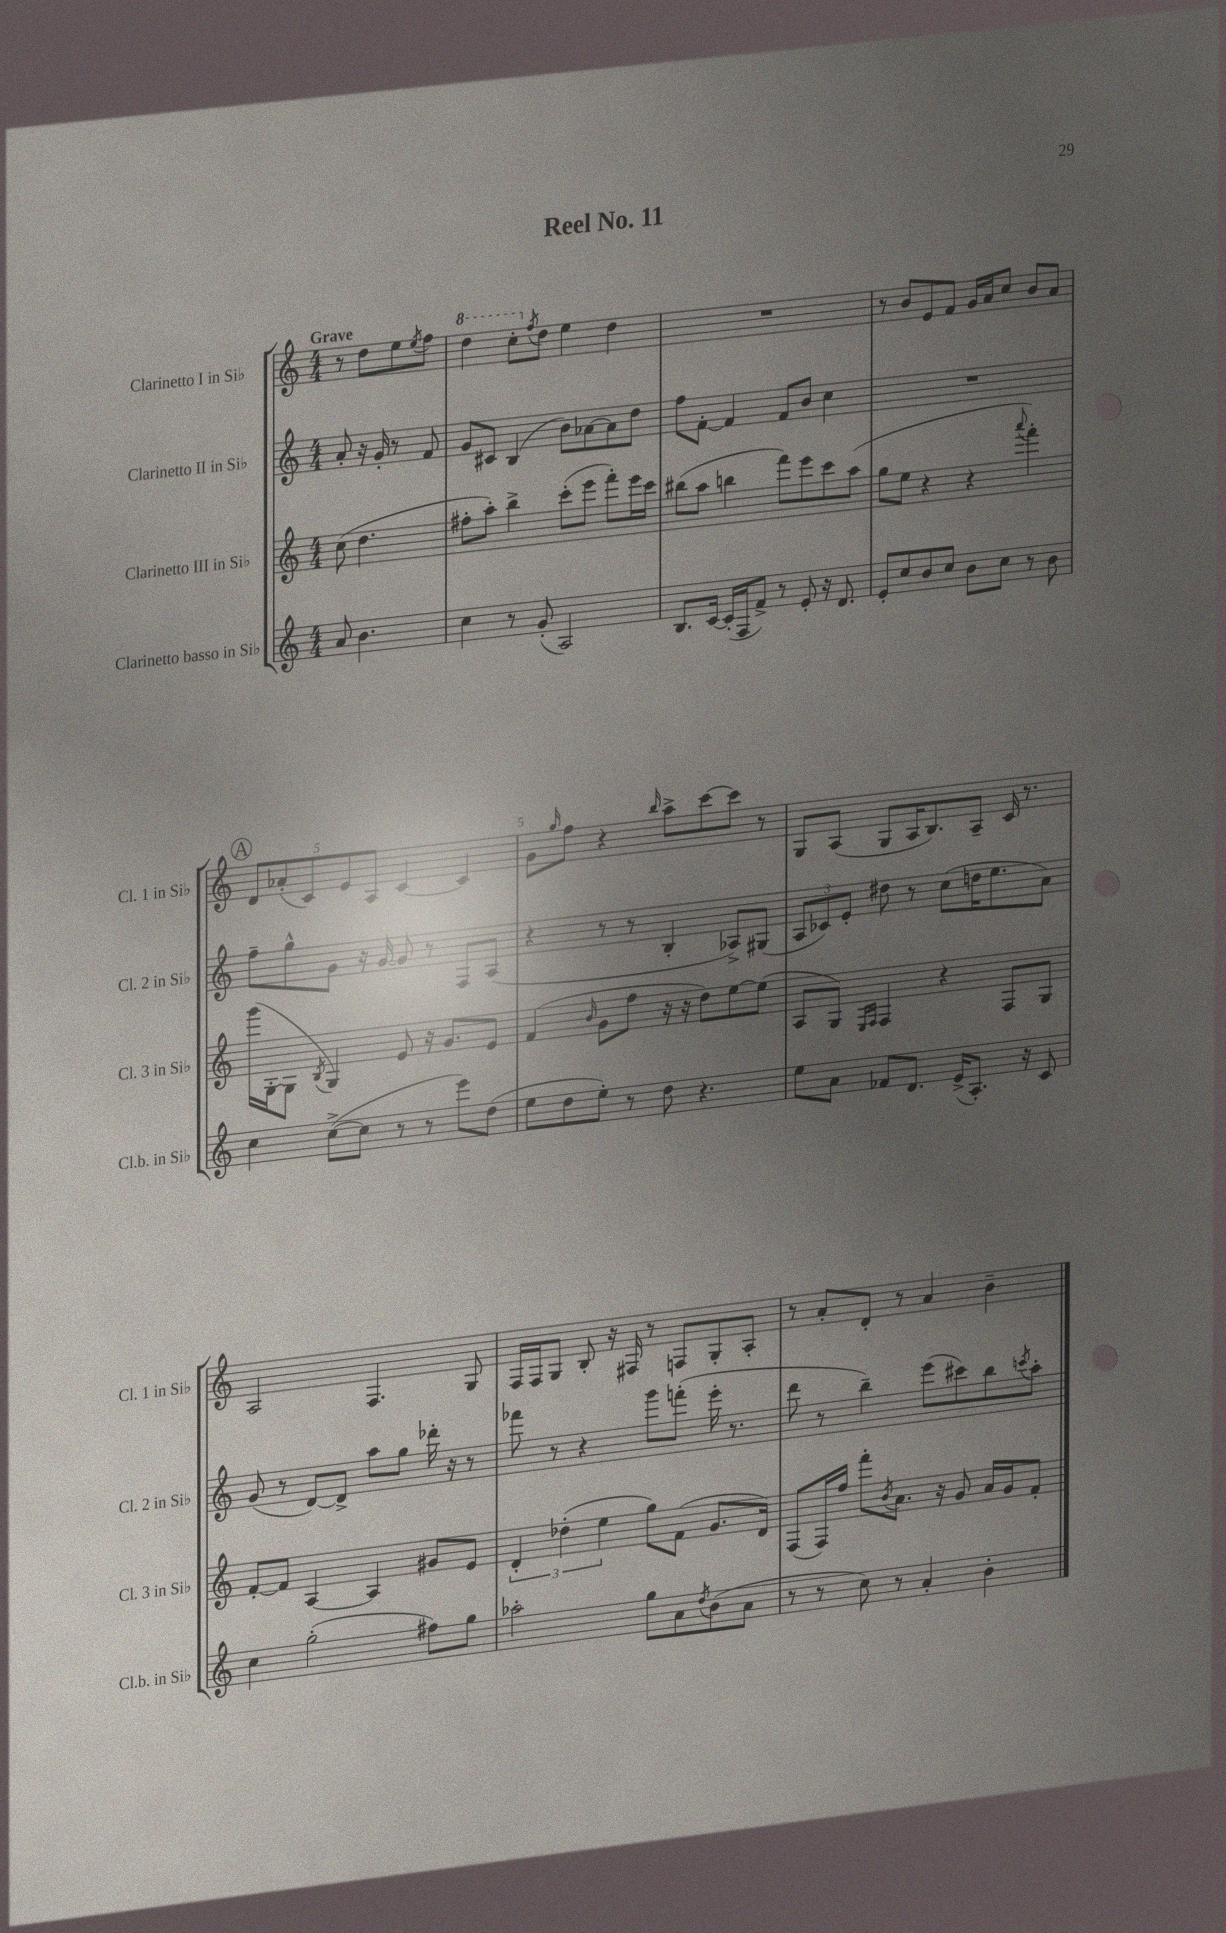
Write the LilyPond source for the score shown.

\header { title = "Reel No. 11" }
<<
\new StaffGroup <<
\new Staff = "s0" \with { instrumentName = "Clarinetto I in Sib" shortInstrumentName = "Cl. 1 in Sib" } {
    \clef treble \key c \major \numericTimeSignature \time 4/4 \partial 2 \tempo "Grave"
    r8 d''8 e''8 \acciaccatura { e''8 } f''8 |
    \ottava #1 d'''4 c'''8-. \ottava #0 \acciaccatura { f''8 } d''8 e''4 d''4 |
    R1 |
    r8 b'8 e'8 f'8 g'16 a'16 c''8 b'8 a'8 |
    \mark \markup { \circle "A" } \tuplet 5/4 { d'8 aes'8-.( c'8) e'8 a8 } c'4~ c'4 |
    g'8 \grace { g''16 } f''8 r4 \grace { b''16 } a''8-> c'''8~ c'''8 r8 |
    g8 a8( g8 a16 b8.) a8-- c'16 r8. |
    a2 f4. g8 |
    f16 f16 g8 b8-. r16 fis16 r8 f8 g8-. a8-. |
    r8 a'8-. d'8-. r8 a'4 b'4-- \bar "|." |
}
\new Staff = "s1" \with { instrumentName = "Clarinetto II in Sib" shortInstrumentName = "Cl. 2 in Sib" } {
    \clef treble \key c \major \numericTimeSignature \time 4/4 \partial 2
    a'8-. r16 g'16-. r8 f'8 |
    g'8 cis'8 b4( b'8) aes'8~ aes'8 d''8 |
    f''8 f'8~-. f'4 f'8 b'8 c''4 |
    R1 |
    \mark \markup { \circle "A" } f''8-- g''8-^ g'8 r16 g'16~ g'8 r8 f8 a8( |
    r4 r8 r8 b4-. aes8->) gis8( |
    \tuplet 3/2 { a8 ces'8) e'8-. } dis''8 r8 c''8( d''16 e''8. a'8) |
    g'8( r8 d'8~) d'8-> a''8 g''8 des'''16-. r16 r8 |
    fes'''8 r8 r4 g'''8 f'''8-.( e'''16-. r8. |
    d'''8 r8 b''4--) e'''8( cis'''8) b''8 \acciaccatura { c'''8 } a''8-. \bar "|." |
}
\new Staff = "s2" \with { instrumentName = "Clarinetto III in Sib" shortInstrumentName = "Cl. 3 in Sib" } {
    \clef treble \key c \major \numericTimeSignature \time 4/4 \partial 2
    c''8( d''4. |
    fis''8-. a''8-.) b''4-> c'''8-.( e'''8 f'''8-.) e'''16 c'''16 |
    bis''8( a''8 b''4 f'''8) e'''8 c'''8 a''8( |
    g''8 e''8 r4 r4 \appoggiatura { a'''8 } f'''4-.) |
    \mark \markup { \circle "A" } g'''16( g16~-. g8 \acciaccatura { b8 } g4) e'8 r16 g'8. e'8 |
    f'4( \grace { b'16 } g'8 f''8 r16 r16 d''8) e''8~ e''8( |
    a8 g8) \grace { e16 f16 } f4 r4 f8 g8 |
    f'8~-. f'8 a4~ a4 gis'8 e'8 |
    \tuplet 3/2 { d'4-. des''4-.( e''4 } g''8) f'8( g'8. d'16) |
    f8( f16) f''16 f'''8-. \acciaccatura { b'8 } a'8. r16 g'8 a'16 g'16 f'8-. \bar "|." |
}
\new Staff = "s3" \with { instrumentName = "Clarinetto basso in Sib" shortInstrumentName = "Cl.b. in Sib" } {
    \clef treble \key c \major \numericTimeSignature \time 4/4 \partial 2
    a'8 b'4. |
    c''4 r8 g'8-.( a2) |
    b8. c'16~ c'16-.( f16 f'8->) r8 e'8-. r16 d'8. |
    e'8-. c''8 b'8 c''8 b'8 c''8 r8 b'8 |
    \mark \markup { \circle "A" } c''4 c''8~->( c''8 r8 r8 e'''8) d''8( |
    e''8 d''8 e''8-.) r8 d''8 r4. |
    e''8 a'8 fes'8 d'8. e'16->( a8.-.) r16 c'8 |
    c''4 g''2-.( fis''8) g''8 |
    aes''2-. g''8 a'8 \acciaccatura { d''8 } b'8( a'8 |
    r8 r8 c''8) r8 a'4-. b'4-. \bar "|." |
}
>>
>>
\layout { \context { \Score \override BarNumber.break-visibility = ##(#f #t #t) barNumberVisibility = #(every-nth-bar-number-visible 5) } }
